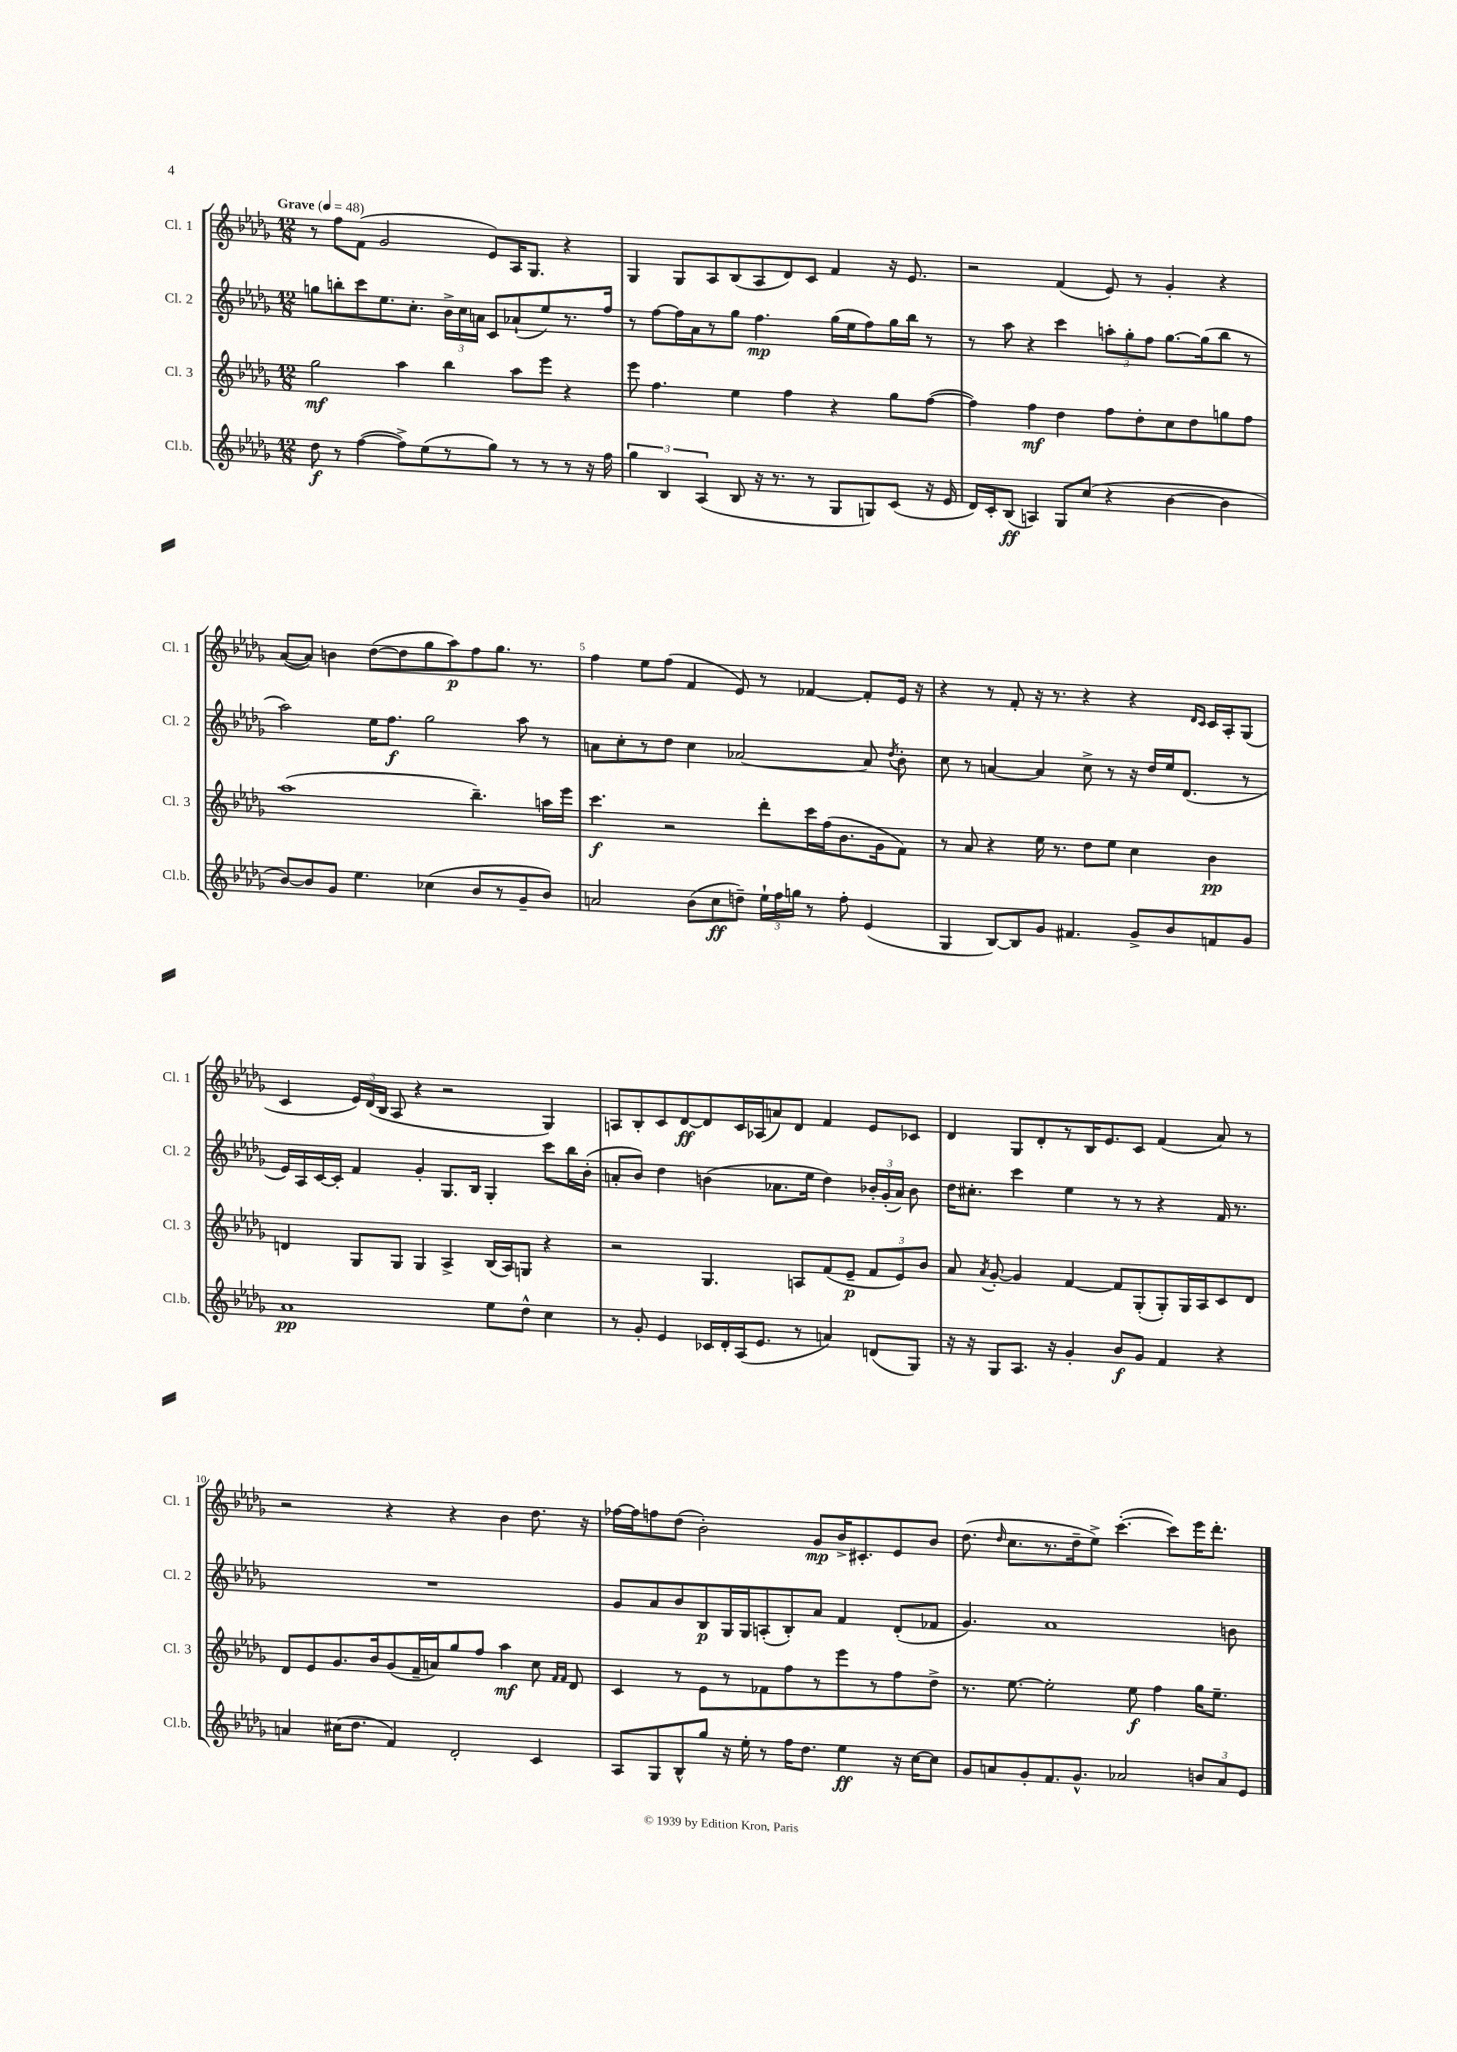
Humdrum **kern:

**kern	**kern	**kern	**kern
*staff4	*staff3	*staff2	*staff1
*clefG2	*clefG2	*clefG2	*clefG2
*k[b-e-a-d-g-]	*k[b-e-a-d-g-]	*k[b-e-a-d-g-]	*k[b-e-a-d-g-]
*M12/8	*M12/8	*M12/8	*M12/8
*MM48	*MM48	*MM48	*MM48
8dd-\	2gg-\	8gg\L	8r
8r	.	8bb'\	8ff\L
([4ff\	.	8ccc\	(8f\J
.	.	8.ee-\	2g-/
8ff^\]L)	4aa-\	.	.
.	.	8.cc'\J	.
(8ee-\	.	.	.
8r	4bb-\	24b-^\LL	.
.	.	24cc\	.
.	.	24a\JJ	.
8gg-\J)	.	8c/L	8e-/L)
8r	8aa-\L	(8a-`/	16A-/K
.	.	.	8.G-/J
8r	8eee-\J	8ee-/)	.
8r	4r	8.r	4r
16r	.	.	.
16ff\	.	16ff/Jk	.
=	=	=	=
6gg-\	8eee-\	8r	4G-/
.	4.ff\	[8ff\L	.
6B-/	.	.	.
.	.	16ff\]L	8G-/L
.	.	16a-\J	.
(6A-/	.	.	.
.	.	8r	8A-/
8B-/	4ee-\	8gg-\J	(8B-/
16r	.	4.ff\	8A-/
8.r	.	.	.
.	4ff\	.	8d-/)
8r	.	.	8c/J
8G-/L	4r	(16gg-\LL	4f/
.	.	16ee-\J	.
8G/)	.	8ff\)	.
(8c/J	8gg-\L	16gg-\L	16r
.	.	16bb-\JJ	8.e-/
16r	([8ff\J	8r	.
16e-/	.	.	.
=	=	=	=
16d-/LL)	4ff\])	8r	2r
16c'/J	.	.	.
(8B-/J	.	8aa-\	.
4A/)	4ff\	4r	.
8G-/L	4dd-\	4ccc\	(4f/
(8cc/J	.	.	.
4r	8ff\L	12aa'\L	8e-/)
.	.	12gg-'\	.
.	8dd-'\	.	8r
.	.	12ff\J	.
[4b-\	8cc\	[8.gg-\L	4g-'/
.	8dd-\	.	.
.	.	(16gg-\]k	.
4b-\]	8gg\	8bb-\J	4r
.	8ff\J	8r	.
=	=	=	=
[8b-/L)	(1aa-	2aa-\)	([8a-/L
8b-/]	.	.	8a-/]J)
8g-/J	.	.	4b\
4.ee-\	.	.	.
.	.	16ee-\LK	([8dd-\L
.	.	8.ff\J	.
.	.	.	8dd-\]
(4cc-\	.	2gg-\	8gg-\
.	.	.	8aa-\)
8b-/L	4.bb-~\)	.	8ff\
8r	.	.	8.gg-\J
8g-~/	.	8aa-\	.
.	.	.	8.r
8b-/J)	16aa\LL	8r	.
.	16eee-\JJ	.	.
=	=	=	=
2a/	4.ccc\	8a\L	4ff\
.	.	8cc'\	.
.	.	8r	8ee-\L
.	2r	8dd-\J	(8ff\J
(8b-\L	.	4cc\	4f/
8cc\	.	.	.
8dd~\J)	.	[2a-/	8e-/)
24ee-`\LL	8ddd-'\L	.	8r
24ff\	.	.	.
24gg\JJ	.	.	.
8r	16ccc\L	.	[4f-/
.	(16ff\J	.	.
8ff'\	8.b-\	.	.
(4e-/	.	8a-/]	8f-'/]L
.	16g-\k	.	.
.	.	8qdd-/	.
.	8f\J)	8b-'\	16e-/Jk
.	.	.	16r
=	=	=	=
4G-/	8r	8cc\	4r
.	8a-/	8r	.
[8B-/L)	4r	[4a/	8r
8B-/]	.	.	8f'/
8g-/J	16ee-\	4a/]	16r
.	8.r	.	8.r
4.f#/	.	.	.
.	8dd-\L	8cc^\	4r
.	8ee-\J	8r	.
8g-^/L	4cc\	16r	4r
.	.	16dd-/LL	.
8b-/	.	16ee-/J	.
.	.	(8.d-/J	.
.	.	.	16qqd-/LL
.	.	.	16qqc/JJ
8f/	4b-\	.	16c/LL
.	.	.	16A-'/J
8g-/J	.	8r	(8G-/J
=	=	=	=
1a-	4d/	16e-/LL)	4c/
.	.	16A-/	.
.	.	[16c/	.
.	.	16c'/]JJ	.
.	8G-/L	4f/	24e-/LL)
.	.	.	(24d-/
.	.	.	24B-/JJ
.	8G-/J	.	8A-/
.	4G-/	4g-'/	4r
.	4A-^/	8.G-/L	2r
.	.	16B-/Jk	.
8ee-\L	(16B-/LL	4G-'/	.
.	16A-/J)	.	.
8dd-^^\J	8G/J	.	.
4cc\	4r	8ccc\L	4G-/)
.	.	16bb-\L	.
.	.	(16b-'\JJ	.
=	=	=	=
8r	2r	8a'/L	8A/L
8g-'/	.	8b-/J)	8B-'/
4e-/	.	4dd-\	8c/
.	.	.	[8d-/
16c-/LL	4.G-/	(4b\	8d-/]
16d-'/	.	.	.
(16A-/J	.	.	16c/L
8.e-/J	.	.	(16A-/J
.	.	8.a-\L	8a/)
8r	8A/L	.	8d-/J
.	.	16ee-\Jk	.
4a/)	(8f/	4dd-\)	4f/
.	8e-~/J	.	.
(8d/L	12f/L	24b-'/LL	8e-/L
.	.	(24g-'/	.
.	12e-/)	24a-/JJ)	.
8G-/J)	.	8b-\	8c-/J
.	12b-/J	.	.
=	=	=	=
16r	8a-/	16dd-\LK	4d-/
16r	.	8.cc#'\J	.
.	8qa-/	.	.
8G-/L	[8g-'/	.	.
8.A-/J	4g-/]	4ccc\	8G-/L
.	.	.	8d-'/
16r	.	.	.
4g-'/	[4f/	4ee-\	8r
.	.	.	16B-/K
.	.	.	8.e-/
8b-/L	8f/]L	8r	.
8g-/J	(8G-'/	8r	8c/J
4f/	8G-'/)	4r	(4f/
.	16G-/L	.	.
.	16A-/J	.	.
4r	8c/	16f/	8a-/)
.	.	8.r	.
.	8d-/J	.	8r
=	=	=	=
4a/	8d-/L	1.r	2r
.	8e-/	.	.
(16cc#\LK	8.g-/	.	.
8.dd-\J	.	.	.
.	16b-/k	.	.
4f/)	(8g-/	.	4r
.	16f~/L	.	.
.	16a/J)	.	.
2d-'/	8gg-/	.	4r
.	8ff/J	.	.
.	4aa-\	.	4b-\
4c/	8cc\	.	8.dd-\
.	16qqf/LL	.	.
.	16qqf/JJ	.	.
.	8d-/	.	.
.	.	.	16r
=	=	=	=
8A-/L	4c/	8g-/L	[16ff-\LL
.	.	.	16ff-\]J
8G-/	.	8a-/	8ff\
8B-^^/	8r	8b-/	(8dd-\J
8gg-/J	8e-\L	8B-/	2b-'\)
16r	8r	16G-/L	.
16ee-'\	.	16G-/J	.
8r	8f-\	(8A'/	.
16ff\LK	8ff\	8B-'/)	.
8.dd-\J	.	.	.
.	8r	8a-/J	8g-/L
4ee-\	8eee-\	4f/	16b-^/K
.	.	.	8.c#'/
.	8r	.	.
16r	8ff\	(8d-'/L	8e-/
[16cc\LK	.	.	.
8cc\]J	8dd-^\J	8f-/J	8b-/J
=	=	=	=
8g-/L	8.r	4.g-/)	(8.dd-\
8a/	.	.	.
.	.	.	16qqdd-/
.	[8.ee-\	.	8.cc\L
8g-'/	.	.	.
8.f/	2ee-'\]	1a-	8.r
8.g-^^/J	.	.	16dd-~\k
.	.	.	8ee-^\J)
2a-/	.	.	([4.ccc'\
.	8ee-\	.	.
.	4ff\	.	.
.	.	.	8ccc\]L)
12b/L	16gg-\LK	.	16eee-\K
.	8.ee-~\J	.	8.ddd-'\J
12a-/	.	.	.
.	.	8b\	.
12e-/J	.	.	.
==	==	==	==
*-	*-	*-	*-
